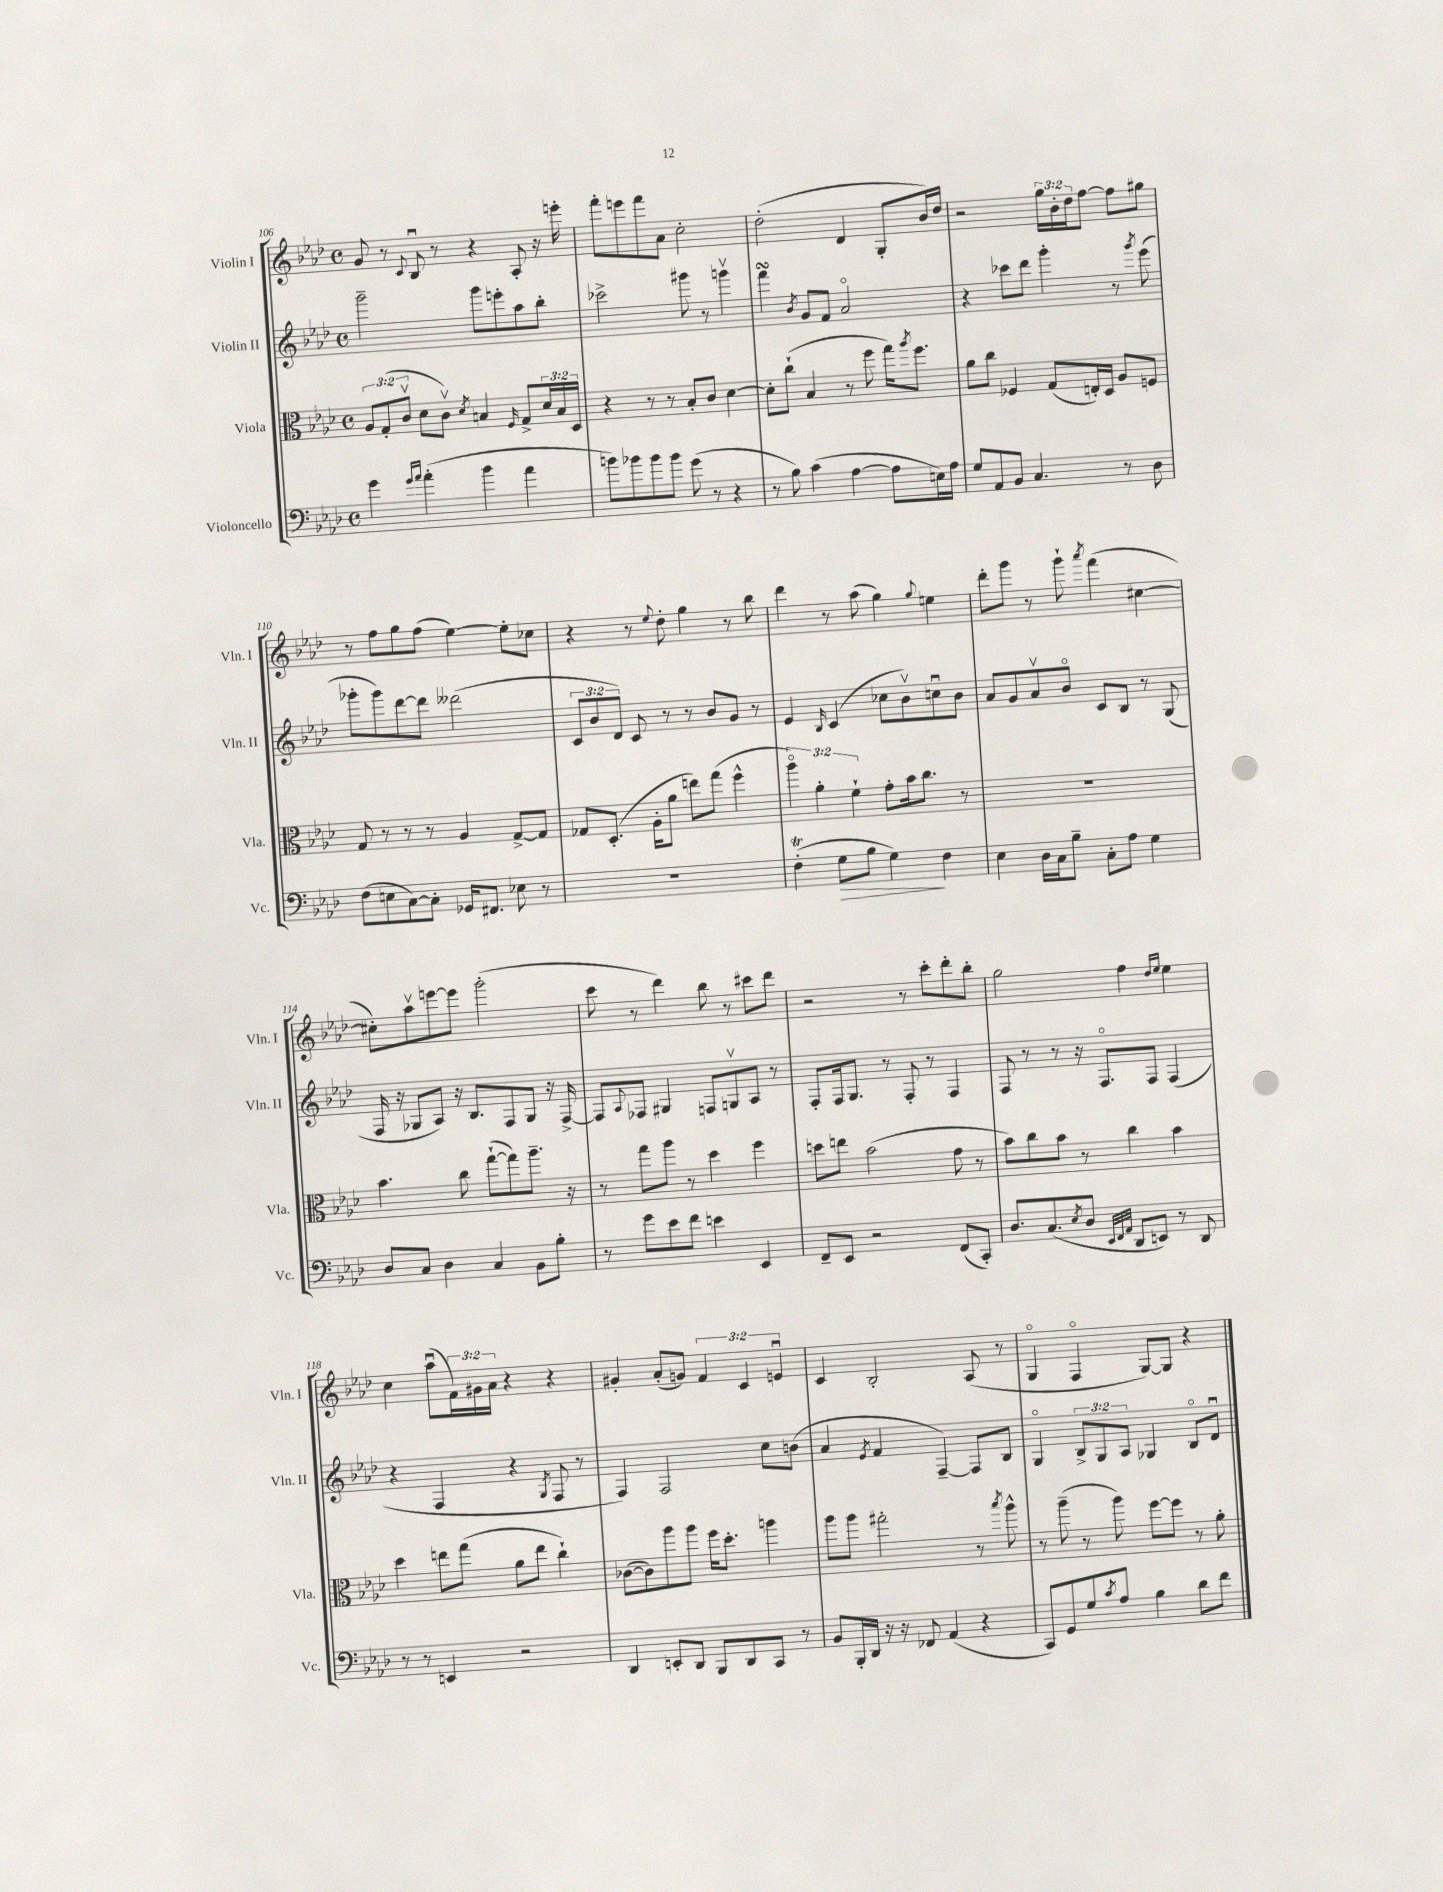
<<
\new StaffGroup <<
\new Staff = "s0" \with { instrumentName = "Violin I" shortInstrumentName = "Vln. I" } {
    \clef treble \key aes \major \defaultTimeSignature \time 4/4 \override Staff.TupletNumber.text = #tuplet-number::calc-fraction-text
    g'8 r8 \appoggiatura { c'8 } bes8\downbow r8 r4 aes8-. r16 e'''16-. |
    f'''8-. e'''8 f'''8 aes'8 c''2-. |
    des''2-.( des'4 g8-. bes'16) des''16 |
    r2 \tuplet 3/2 { g''16 bes'16-. des''16 } f''8~ f''8 gis''8 |
    r8 f''8 g''8 f''8( ees''4~) ees''8-. ces''8 |
    r4 r8 \appoggiatura { ees''8 } des''8-. g''4 r8 bes''8 |
    des'''4 r8 aes''8( g''4) \appoggiatura { g''8 } e''4 |
    des'''8-. g'''8 r8 g'''8-! \acciaccatura { aes'''8 } f'''4( cis''4~ |
    cis''8-.) aes''8\upbow e'''8~ e'''8 g'''2-.( |
    c'''8 r8 des'''4) bes''8 r8 cis'''8 des'''8 |
    r2 r8 c'''8-. des'''8-. bes''8-. |
    g''2 f''4 \grace { des''16 ees''16 } ees''4 |
    c''4 aes''8\downbow( \tuplet 3/2 { f'16) gis'16 aes'16 } r4 r4 |
    gis'4-. aes'8-.( g'8) \tuplet 3/2 { f'4 c'4 e'4\downbow } |
    c'4 bes2-. aes8( r8 |
    g4\flageolet f4\flageolet g8~) g8 r4 \bar "|." |
}
\new Staff = "s1" \with { instrumentName = "Violin II" shortInstrumentName = "Vln. II" } {
    \clef treble \key aes \major \defaultTimeSignature \time 4/4 \override Staff.TupletNumber.text = #tuplet-number::calc-fraction-text
    g'''2-- g'''8 e'''8-. aes''8 bes''8-. |
    ces'''2-> gis'''8 r8 g'''4\upbow |
    f'''4\turn \acciaccatura { bes'8 } g'8 f'8 aes'2\flageolet |
    r4 ces'''8 des'''8 g'''4-. r8 \acciaccatura { g'''8 } ees'''8( |
    ges'''8-. ges'''8) des'''8~ des'''8 deses'''2( |
    \tuplet 3/2 { c'8 bes'8 des'8) } c'8 r8 r8 bes'8 g'8 r8 |
    ees'4 \grace { bes16 } c'4( ces''8 bes'8\upbow) c''8\downbow bes'8 |
    aes'8 g'8 aes'8\upbow bes'8\flageolet c'8 bes8 r8 g8( |
    f16 r16 ges8 aes8) r16 bes8. f8 ges8 r16 f16~-> |
    f8 \appoggiatura { aes8 } fes8 gis4 f8 g8\upbow aes8 r8 |
    f8-. f16 g8. r8 f8-. r8 f4 |
    f8 r8 r8 r16 f8.\flageolet f8 f4( |
    r4 f4 r4 \acciaccatura { g8 } f8 r8 |
    f4) f2 c''8 b'8( |
    aes'4 \acciaccatura { ees'8 } f'4 f4~--) f8 bes8 |
    g4\flageolet \tuplet 3/2 { bes8-> g8 aes8 } ges4 bes8\flageolet des'8\downbow \bar "|." |
}
\new Staff = "s2" \with { instrumentName = "Viola" shortInstrumentName = "Vla." } {
    \clef alto \key aes \major \defaultTimeSignature \time 4/4 \override Staff.TupletNumber.text = #tuplet-number::calc-fraction-text
    \tuplet 3/2 { aes8 g8-.( c'8\upbow } des'8 c'8\upbow) \acciaccatura { des'8 } b4 \grace { f16 } g8-> \tuplet 3/2 { des'16 b16 des16 } |
    r4 r8 r8 bes8-. c'8 des'4~ |
    des'8-. c''8-!( bes4 r8 f''8 g''16) \acciaccatura { aes''8 } f''8. |
    aes'8 c''8 fes4 g8( e16-.) des16 aes8 f8 |
    g8 r8 r8 r8 aes4 g8~-> g8 |
    ges8 des8.-.( aes16-. aes'8 e''8) g''8( f''4-^ |
    \tuplet 3/2 { aes''4\flageolet) aes'4-. f'4-! } g'8-. bes'16 c''8. r8 |
    R1 |
    bes'4. c''8 g''8~-!( g''8) aes''8.-- r16 |
    r8 g''8 aes''8 r8 des''4 f''4 |
    d''8 e''8 bes'2( g'8 r8 |
    bes'8) c''8 bes'8 r8 c''4 bes'4 |
    des''4 e''8 g''8( aes'8 e''8 c''4-!) |
    ces'8~( ces'8) aes''8 aes''8 f''16 des''8.-. a''4 |
    aes''8 aes''8 gis''2-. r8 \acciaccatura { bes''8 } aes''8-^ |
    r8 aes''8--( r8 aes''8) f''8~ f''8 r8 aes'8-. \bar "|." |
}
\new Staff = "s3" \with { instrumentName = "Violoncello" shortInstrumentName = "Vc." } {
    \clef bass \key aes \major \defaultTimeSignature \time 4/4
    g'4 \grace { g'16 aes'16 } aes'4-.( bes'4 aes'4 |
    b'8) bes'8 bes'8 bes'8 g'8( r8 r4 |
    r8 bes8) c'4( aes4~ aes8 e16) aes16 |
    g8 aes,8 bes,8 c4. r8 des8 |
    f8( e8 c8~) c8-. ges,16 fis,8. ees8 r8 |
    R1 |
    f4-.\trill( g8\> bes8 g4\!) f4 |
    ees4 des16 c16 bes8-- c8-. aes8 g4 |
    des8 c8 des4 c4 bes,8 bes8-. |
    r8 g'8 ees'8 f'8 e'4 ees,4 |
    f,8-- ees,8 r2 f,8( c,8-.) |
    des8. c8.( \acciaccatura { ees8 } des8 \grace { ees,32 f,32 aes,32 } des,8 e,8) r8 des,8 |
    r8 r8 e,4 r2 |
    des,4 e,8-. des,8 bes,,8 des,8 c,8 r8 |
    bes,8 bes,,16-. des,16 r16 r16 fes,8 aes,4( r4 |
    c,8) g,8 g8 \acciaccatura { c'8 } aes8 bes4 des'8 f'8 \bar "|." |
}
>>
>>
\layout { \context { \Score currentBarNumber = #106 } }
